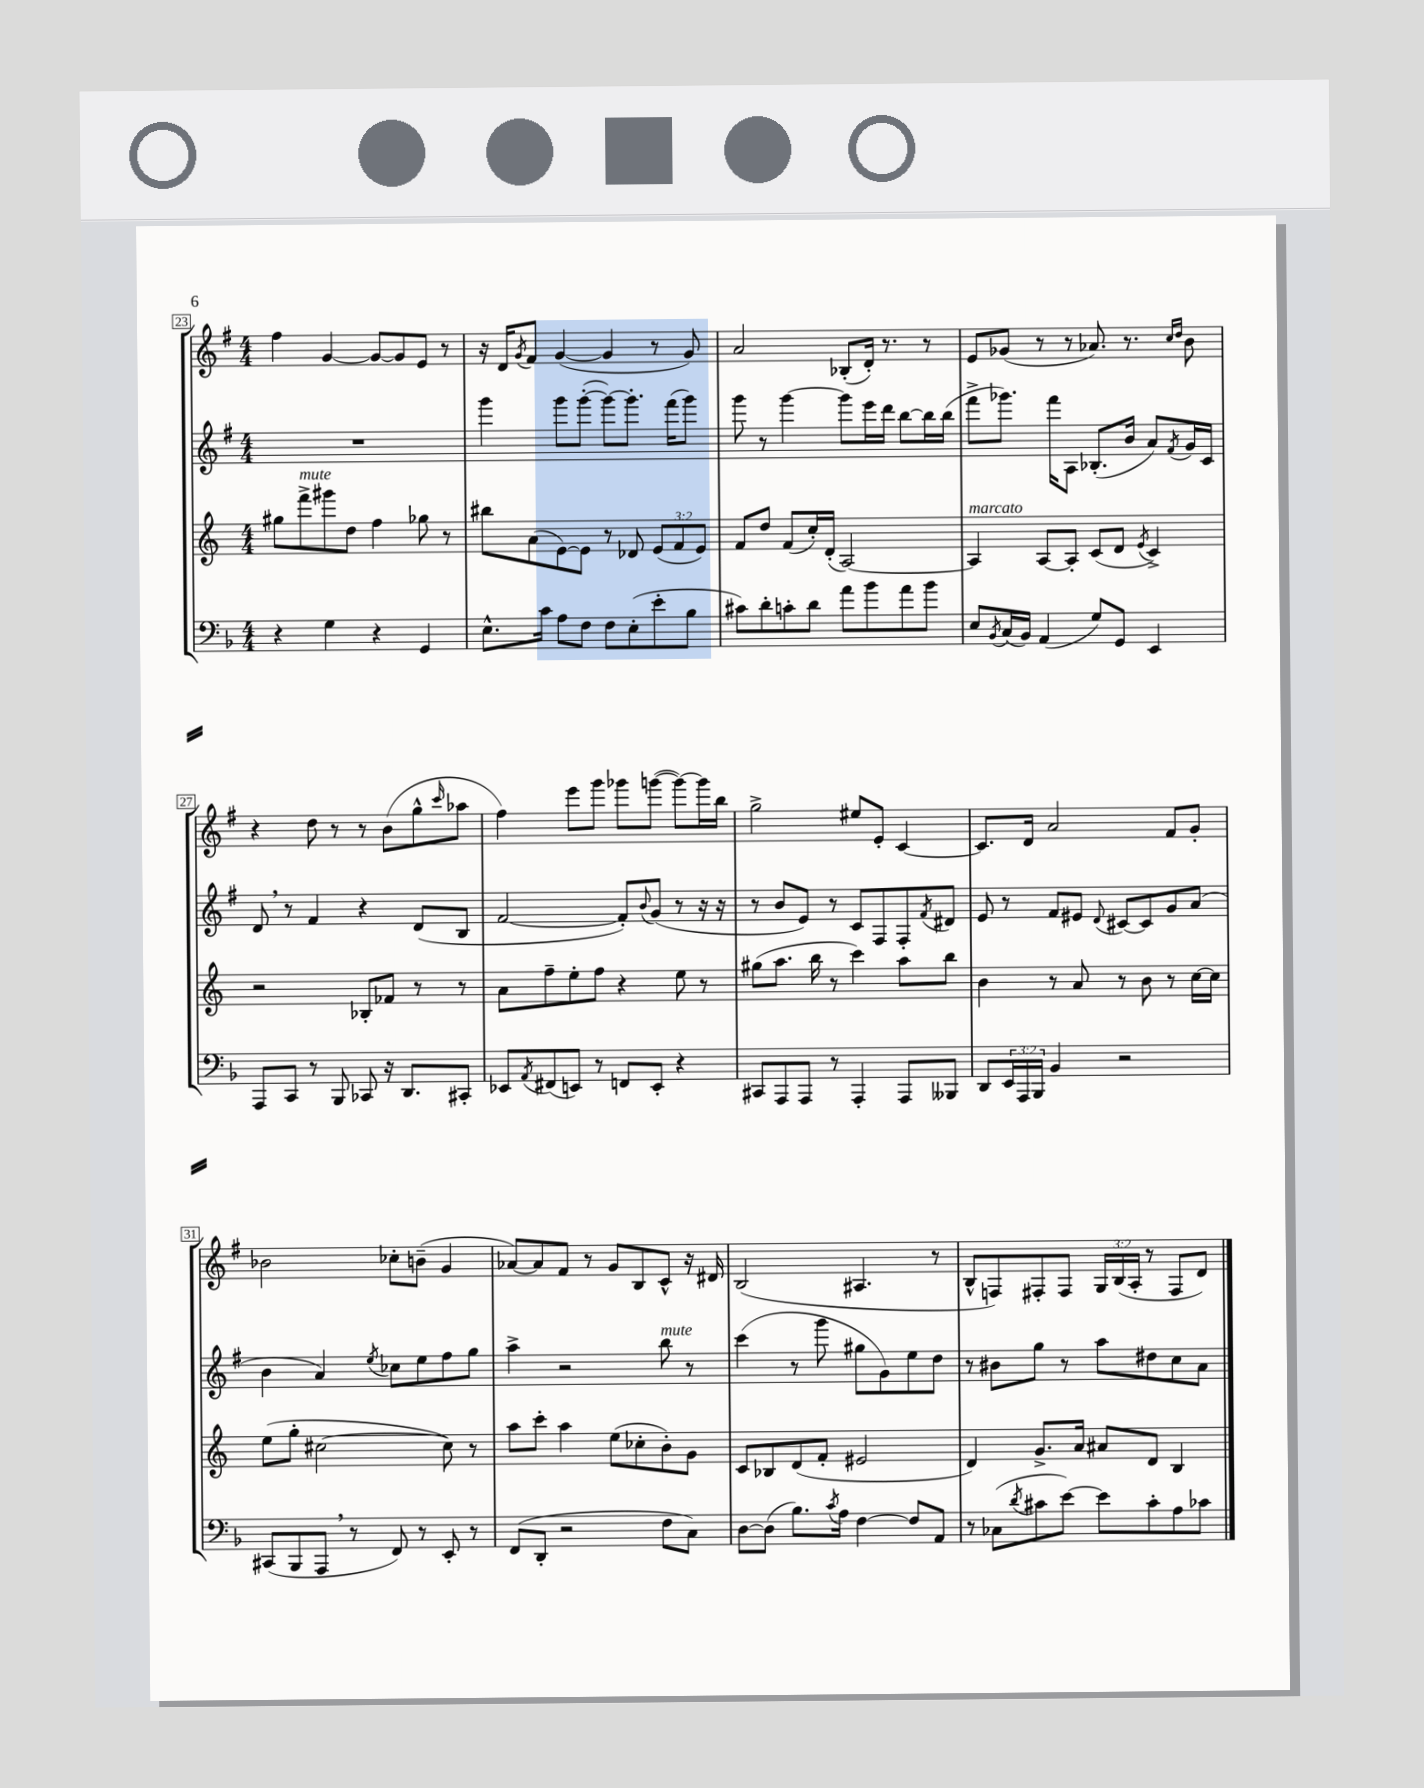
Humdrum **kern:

**kern	**kern	**kern	**kern
*staff4	*staff3	*staff2	*staff1
*clefF4	*clefG2	*clefG2	*clefG2
*k[b-]	*k[]	*k[f#]	*k[f#]
*M4/4	*M4/4	*M4/4	*M4/4
4r	8gg#	1r	4ff#
.	8fff^	.	.
4G	8ggg#	.	[4g
.	8dd	.	.
4r	4ff	.	8g_
.	.	.	8g]
4GG	8gg-	.	8e
.	8r	.	8r
=	=	=	=
8.E^^	8bb#	4ggg	16r
.	.	.	16d
.	.	.	8qg
.	(8a	.	8f#
16c	.	.	.
8A	[8e)	8ggg	([4g
8F	8e]	([8ggg'	.
8F	8r	8ggg_)	4g]
(8E'	8d-	8.ggg']	.
8e'	(12e	.	8r
.	.	(16fff#	.
.	12f	.	.
8B-	.	8ggg)	8g)
.	12e)	.	.
=	=	=	=
8c#)	8f	8ggg	2a
8d'	8dd	8r	.
8c'	(8f	[4ggg	.
8d	16cc')	.	.
.	(16d'	.	.
8a	[2A)	8ggg]	(8B-'
8b-	.	16eee	16d')
.	.	16ddd	8.r
8a	.	[8bb	.
8b-	.	16bb]	8r
.	.	(16bb	.
=	=	=	=
8E	4A]	8fff#^	8e
8qBB-	.	.	.
(16C	.	8.ggg-)	(8g-
16BB-)	.	.	.
(4AA	[8A	.	8r
.	.	16fff#	.
.	8A']	8A	8r
8G)	(8c	(8.B-'	8.a-)
8GG	8d	.	.
.	.	16b	8.r
.	8qe	.	.
4EE	4c^)	8a)	.
.	.	.	16qqcc
.	.	8qf#	16qqdd
.	.	16g	8b
.	.	16c	.
=	=	=	=
8AAA	2r	8d	4r
8CC	.	8r	.
8r	.	4f#	8dd
8BBB-	.	.	8r
8CC-	8B-'	4r	8r
16r	8f-	.	(8b
8.DD	.	.	.
.	8r	(8d	8gg^^
.	.	.	16qqccc
8CC#'	8r	8B	8aa-
=	=	=	=
8EE-	8a	[2f#	4ff#)
8qAA	.	.	.
(8FF#	8ff~	.	.
8EE)	8ee'	.	8eee
8r	8ff	.	8ggg
8FF	4r	8f#'])	8ggg-
.	.	8qqb	.
8EE'	.	(8g	([8ggg
4r	8ee	8r	8ggg_)
.	8r	16r	16ggg]
.	.	16r	16bb
=	=	=	=
8CC#	(8gg#	8r	2gg^
8AAA	8.aa	8b	.
8AAA	.	8e)	.
.	16bb	.	.
8r	8r	8r	.
4AAA'	4ccc)	8c	8ee#
.	.	8F#	8e'
8AAA	8aa	8F#'	[4c
.	.	8qf#	.
8BBB--	8bb	8d#	.
=	=	=	=
8DD	4b	8e	8.c]
24EE	.	8r	.
24AAA	.	.	.
.	.	.	16d
24BBB-	.	.	.
4BB-	8r	8f#	2a
.	8a	8e#	.
.	.	8qqd	.
2r	8r	[8c#	.
.	8b	8c#]	.
.	8r	8g	8f#
.	[16cc	(8a	8g'
.	16cc]	.	.
=	=	=	=
(8CC#	(8ee	4b	2b-
8BBB-	8gg'	.	.
8AAA	[2cc#	4a)	.
8r	.	.	.
.	.	8qee	.
8FF)	.	8cc-	8cc-'
8r	.	8ee	(8b~
8EE'	8cc#])	8ff#	4g
8r	8r	8gg	.
=	=	=	=
(8FF	8aa	4aa^	[8a-)
8DD'	8ccc'	.	8a-]
2r	4aa	2r	8f#
.	.	.	8r
.	(8ee	.	8g
.	8cc-'	.	8B
8F	8b')	8bb	8c^^
8C)	8g	8r	16r
.	.	.	16d#
=	=	=	=
[8D	8c	(4ccc	(2B
(8D]	8B-	.	.
8.B-)	(8d	8r	.
.	8f'	8ggg	.
8qc	.	.	.
16A	.	.	.
[4F	2e#	8gg#	4.A#
.	.	8g)	.
8F]	.	8ee	.
8AA	.	8dd	8r
=	=	=	=
8r	4d)	8r	8B^^
(8C-	.	8b#	8F)
8qd	.	.	.
8c#	8.g^	8gg	8F#'
[8e)	.	8r	8F#
.	16a	.	.
8e]	8a#	8aa	24G
.	.	.	(24B
.	.	.	24A'
8c#'	8d	8dd#	8r
8A	4B	8cc	8F#
8c-	.	8a	8d)
==	==	==	==
*-	*-	*-	*-
